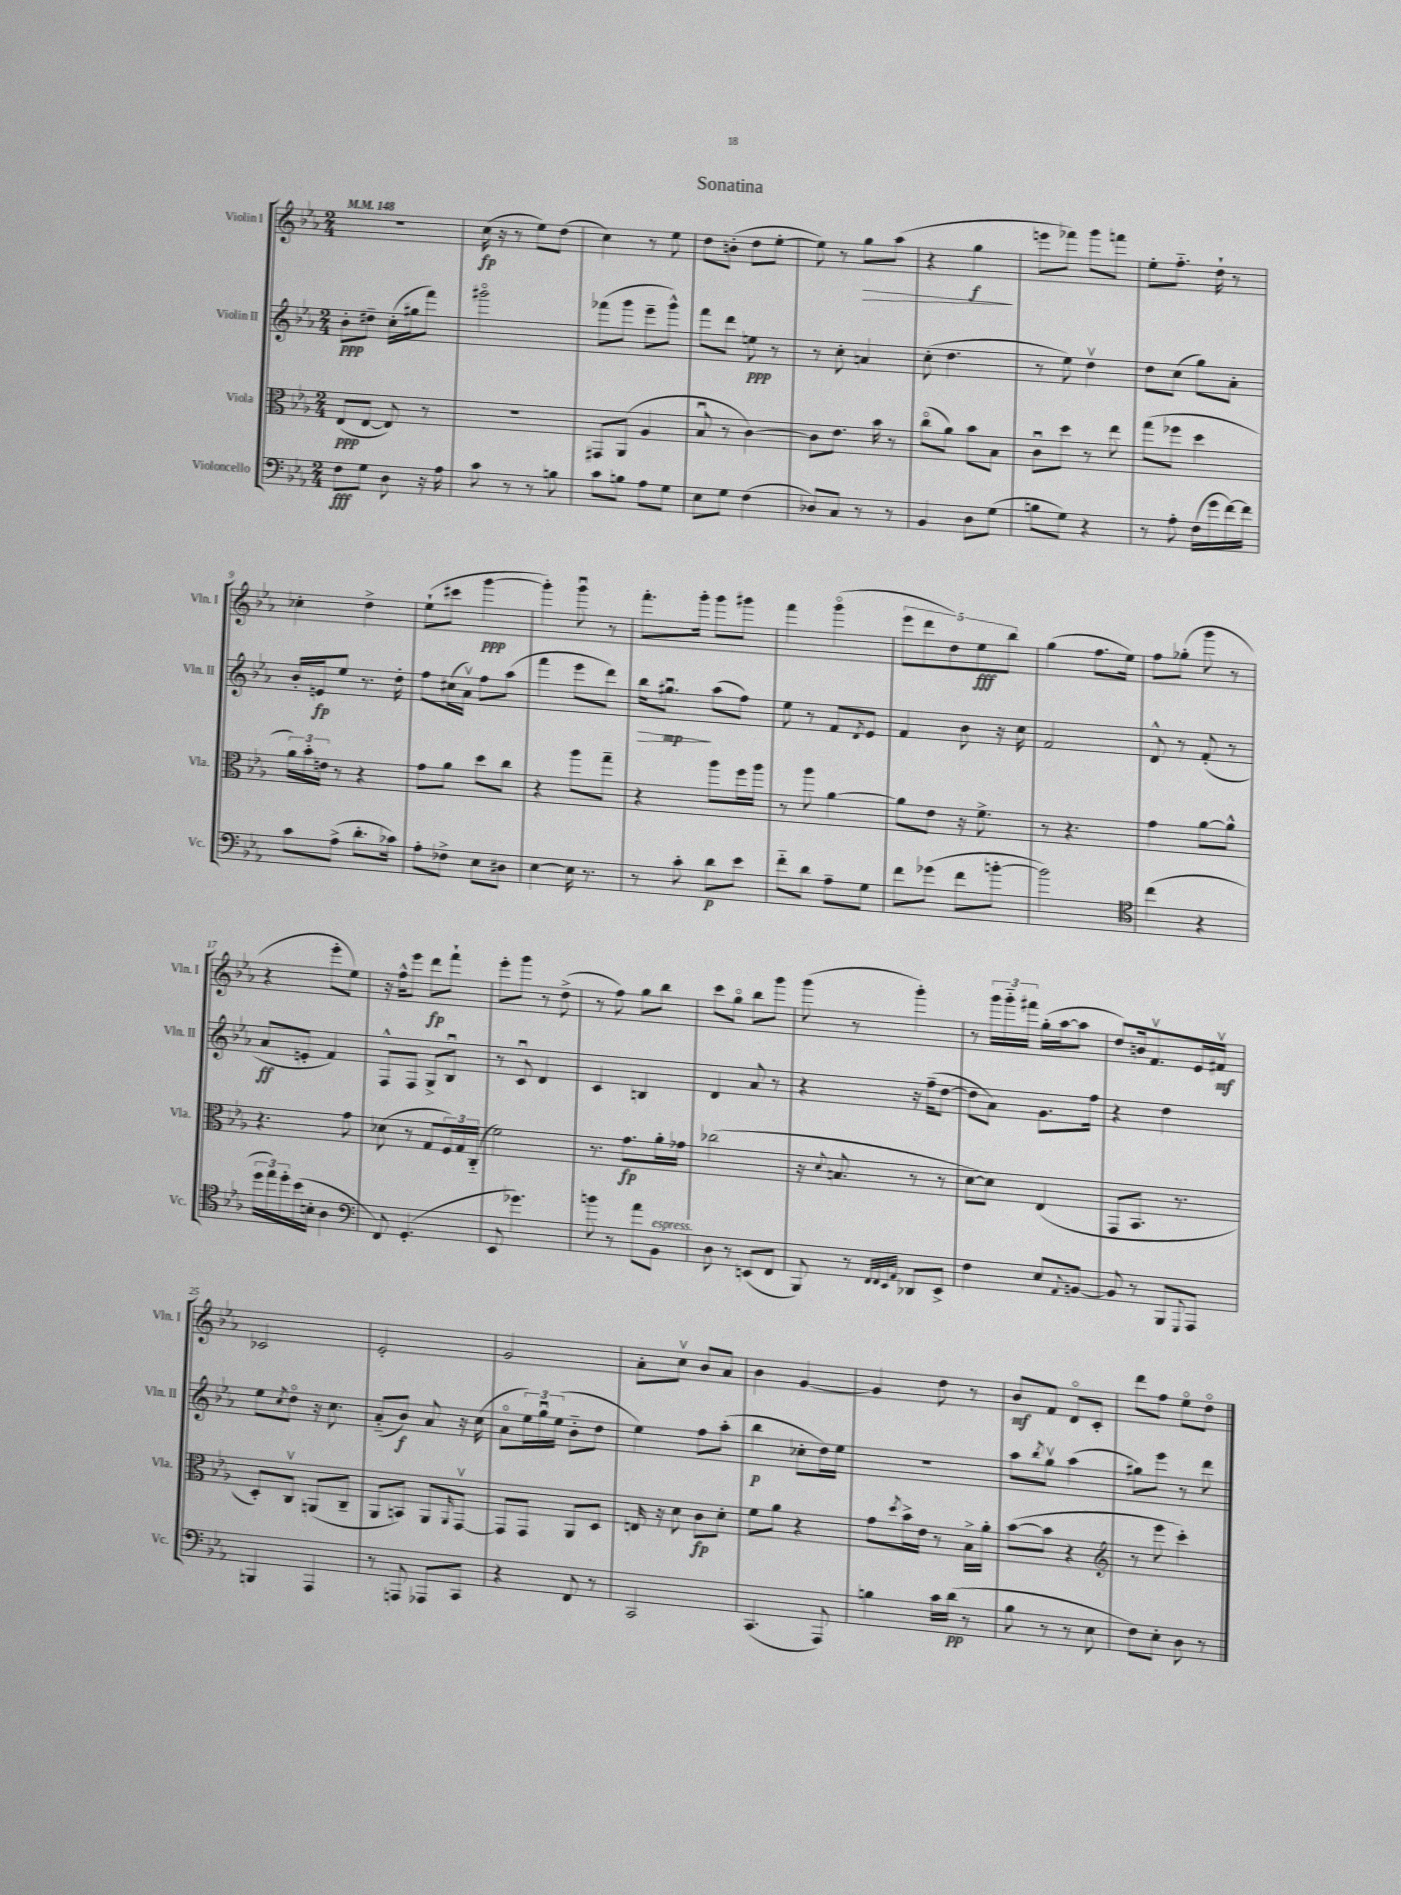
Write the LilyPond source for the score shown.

\header { title = "Sonatina" }
<<
\new StaffGroup <<
\new Staff = "s0" \with { instrumentName = "Violin I" shortInstrumentName = "Vln. I" } {
    \clef treble \key ees \major \numericTimeSignature \time 2/4 \tempo 4 = 148
    R2 |
    c''16\fp( r16 r8 ees''8) d''8( |
    c''4) r8 ees''8 |
    d''8 b'8-.( d''8 ees''8~-. |
    ees''8) r8 g''8\> aes''8( |
    r4 g''4\f\! |
    e'''8 fes'''8) g'''8 f'''8 |
    ees''8-. f''8.-_ d''16-! r8 |
    ces''4-. d''4-> |
    ees''8-!( cis'''8 g'''4~\ppp |
    g'''4-.) g'''8\downbow r8 |
    f'''8.-. g'''16-. g'''8 gis'''8 |
    f'''4 g'''4\flageolet( |
    \tuplet 5/4 { ees'''8 d'''8 d''8) ees''8\fff bes''8 } |
    g''4( f''8. ees''16) |
    f''8 ges''8-.( g'''8 r8 |
    r4 ees'''8-. ees''8) |
    r16 f''16-^ ees'''8 d'''8\fp f'''8-! |
    ees'''8-. g'''8 r8 d''8->( |
    r8 f''8) g''8 bes''8 |
    c'''8 g''8\flageolet bes''8 g'''8 |
    g'''8( r8 g'''4-.) |
    r8 \tuplet 3/2 { g'''16 g'''16-_ fis'''16 } g''16-.( aes''16~ aes''8 |
    d''8) b'16 f'8.\upbow ees'16 fis'16\upbow\mf |
    ces'2 |
    ees'2-. |
    g'2 |
    aes'8-. c''8\upbow bes'8 aes'8 |
    bes'4 g'4~ |
    g'4 d''8 r8 |
    bes'8\mf f'8 d'8\flageolet c'8-. |
    d'''8 f''8 ees''8\flageolet d''8\flageolet \bar "|." |
}
\new Staff = "s1" \with { instrumentName = "Violin II" shortInstrumentName = "Vln. II" } {
    \clef treble \key ees \major \numericTimeSignature \time 2/4
    bes'8-.\ppp dis''8-- c''16-.( gis''16 f'''8) |
    gis'''2\flageolet |
    fes'''8( g'''8 ees'''8-- g'''8-^) |
    f'''8 d'''8 e''8\ppp r8 |
    r8 c''8-. a'4 |
    c''8-.( d''4. |
    r8 ees''8) d''4\upbow |
    d''8 c''8( g''8) aes'8-. |
    bes'16-. e'16\fp ees''8 r8. d''16-. |
    f''8 cis''16( aes'16\upbow) f''8 aes''8( |
    f'''4 ees'''8 d'''8) |
    bes''16\> gis''8.\downbow\mp\! aes''8( f''8) |
    ees''8 r8 f'8 \acciaccatura { d'8 } ees'8 |
    f'4 bes'8 r16 c''16 |
    f'2 |
    d'8-^ r8 f'8-.( r8 |
    aes'8\ff e'8-. f'4) |
    f8-^ f8 g8-> bes8\downbow |
    r8 c'8\downbow d'4 |
    c'4 b4 |
    d'4 aes'8 r8 |
    r4 r16 f''16--( d''8~ |
    d''8 aes'8) g'8. f''16 |
    r4 d''4 |
    ees''8 \acciaccatura { c''8 } d''8\flageolet r16 c''8. |
    aes'8-_( bes'8\f) aes'8 r16 c''16( |
    aes'8\flageolet \tuplet 3/2 { ees''16) g''16\downbow ees''16( } bes'8-_ d''8 |
    ees''4) f''8 aes''8-.( |
    bes''4\p ces''8-. d''16) ees''16 |
    R2 |
    aes''8 \acciaccatura { bes''8 } g''8\upbow aes''4( |
    gis''8) ees'''8 r8 d'''8 \bar "|." |
}
\new Staff = "s2" \with { instrumentName = "Viola" shortInstrumentName = "Vla." } {
    \clef alto \key ees \major \numericTimeSignature \time 2/4
    ees8\ppp( ees8~ ees8) r8 |
    R2 |
    gis,8 aes,8( aes4 |
    bes8\downbow r8 c'4~) |
    c'8 ees'8. bes'16 r8 |
    c''8\flageolet( aes'8) bes'8 bes8 |
    c'8\downbow d''8 r8 ees''8 |
    g''8( fes''8 d''4 |
    \tuplet 3/2 { aes'16) bes'16-. e'16 } r8 r4 |
    g'8 aes'8 d''8 c''8 |
    r4 aes''8 g''8-- |
    r4 aes''8 f''16 aes''16 |
    r8 aes''8 aes'4~ |
    aes'8 ees'8 r16 f'8.-> |
    r8 r4. |
    g'4 aes'8~ aes'8-^ |
    r4. g'8 |
    des'8( r8 g8 \tuplet 3/2 { f16) g16 c16-_( } |
    f'2) |
    r8. g'8.\fp aes'16-. ges'16 |
    ces''2( |
    r16 \appoggiatura { d'8 } b8. r8 r8 |
    d'8~ d'8) ees4( |
    g,8 bes,8. r8. |
    d8-.) c8\upbow a,8( c8-- |
    aes,8 b,8) aes,8 \grace { aes,16 } g,8~\upbow |
    g,8 g,8 aes,8 d8 |
    e16 r16 d'8 c'8\fp d'8-. |
    f'8 aes'8 r4 |
    g'8 \acciaccatura { d''8 } bes'16-> ees'16 r8 bes16-> aes'16-. |
    bes'8~( bes'8 r4 |
    \clef treble r8 ees'''8 c'''4-.) \bar "|." |
}
\new Staff = "s3" \with { instrumentName = "Violoncello" shortInstrumentName = "Vc." } {
    \clef bass \key ees \major \numericTimeSignature \time 2/4
    f8\fff g8 d8 r16 aes16 |
    c'8 r8 r8 b8 |
    c'8 b8 aes8 g8 |
    ees8 g8 f4( |
    des8) c8 r8 r8 |
    bes,4 d8 g8( |
    b8 g8) r4 |
    r8 aes8-. f16( g'16 f'16~) f'16 |
    c'8 aes8->( d'8.-. ces'16) |
    aes8-. fes8-> ees8 dis8 |
    ees4~ ees16 r8. |
    r8 c'8-. d'8\p ees'8 |
    f'8-_ d'8 aes8-- g8 |
    f'8 ges'8( f'8 b'8~-. |
    b'2) |
    \clef tenor c''4( r4 |
    \tuplet 3/2 { d''16 ees''16) d''16-. } bes'16( b16-. aes4 |
    \clef bass f,8) g,4.-.( |
    ees,8 ges'4.) |
    b'8 r8 aes'8 bes,8^\markup { \italic "espress." } |
    d8 r8 e,8( f,8 |
    bes,,8) r8 \grace { f,32 f,32 ees,32 aes,32 } des,8 ees,8-> |
    f4 ees8 \appoggiatura { aes,8 } b,8~ |
    b,8 r8 bes,,8 \appoggiatura { g,,8 } aes,,8 |
    b,,4 aes,,4 |
    r8 a,,8 aes,,8 c,8 |
    r4 f,8 r8 |
    c,2 |
    c,4.( aes,,8) |
    b4 c'16 d'16\pp( r8 |
    bes8 r8 r8 ees8 |
    f8) ees8-. d8 r8 \bar "|." |
}
>>
>>
